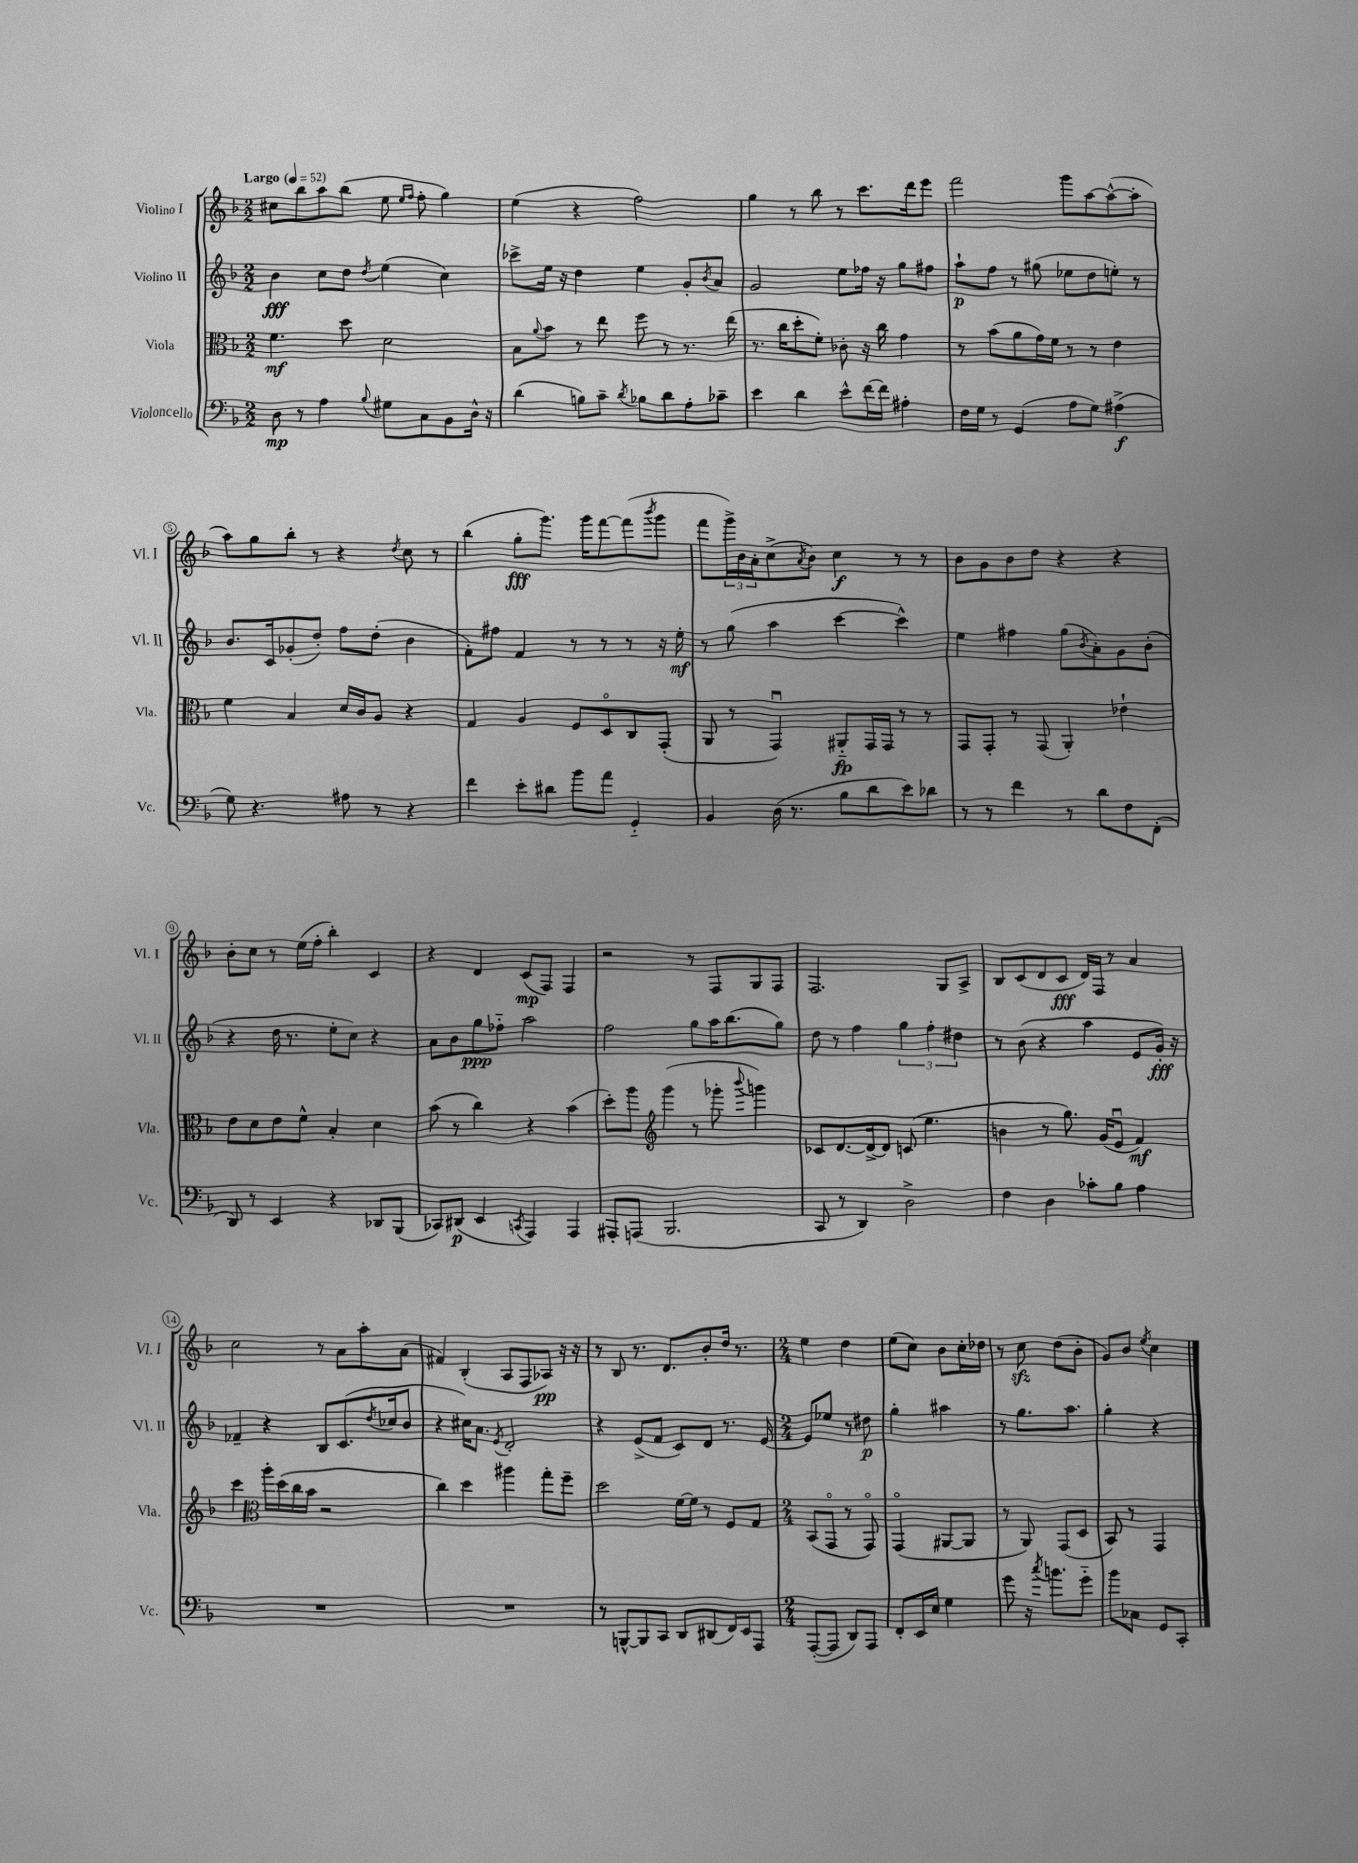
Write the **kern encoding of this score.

**kern	**dynam	**kern	**dynam	**kern	**dynam	**kern	**dynam
*part4	*part4	*part3	*part3	*part2	*part2	*part1	*part1
*staff4	*staff4	*staff3	*staff3	*staff2	*staff2	*staff1	*staff1
*I"Violoncello	*	*I"Viola	*	*I"Violino II	*	*I"Violino I	*
*I'Vc.	*	*I'Vla.	*	*I'Vl. II	*	*I'Vl. I	*
*clefF4	*	*clefC3	*	*clefG2	*	*clefG2	*
*k[b-]	*	*k[b-]	*	*k[b-]	*	*k[b-]	*
*M2/2	*	*M2/2	*	*M2/2	*	*M2/2	*
*MM52	*	*MM52	*	*MM52	*	*MM52	*
=1	=1	=1	=1	=1	=1	=1	=1
!	!	!	!	!	!	!LO:TX:a:B:t=Largo	!
8D\	mp	4.f\	mf	4b-\	fff	8cc#X\L	.
8r	.	.	.	.	.	8bb-\	.
4A\	.	.	.	8cc\L	.	8aa\	.
.	.	8dd\	.	8dd\J	.	(8bb-\J	.
8qqB-/	.	.	.	8qdd/	.	.	.
8G#X\L	.	2d\	.	(4ee\	.	8ee\	.
.	.	.	.	.	.	16qqee/LL	.
.	.	.	.	.	.	16qqff/JJ	.
8C\	.	.	.	.	.	8ff'\	.
8BB-\	.	.	.	4cc\)	.	4gg\)	.
16D^^\Jk	.	.	.	.	.	.	.
16r	.	.	.	.	.	.	.
=2	=2	=2	=2	=2	=2	=2	=2
(4d\	.	8B-\L	.	8ccc-X^\L	.	(4ee\	.
.	.	8qqa/	.	.	.	.	.
.	.	8b-\J	.	16ee\Jk	.	.	.
.	.	.	.	16r	.	.	.
8Bn\L)	.	8r	.	4dd\	.	4r	.
8c~\J	.	8ee\	.	.	.	.	.
8qd/	.	.	.	.	.	.	.
8B-X\L	.	8ff\	.	4ee\	.	2ff\)	.
8d\	.	8r	.	.	.	.	.
8A'\	.	8.r	.	8g'/L	.	.	.
.	.	.	.	8qb-/	.	.	.
8c-X~\J	.	.	.	8a/J	.	.	.
.	.	(16ee\	.	.	.	.	.
=3	=3	=3	=3	=3	=3	=3	=3
4e\	.	8.r	.	2g/	.	4gg\	.
.	.	16cc\KL	.	.	.	.	.
4d\	.	8dd'\	.	.	.	8r	.
.	.	8f'\J)	.	.	.	8bb-\	.
8e^^\L	.	8c-X'\	.	8ee\L	.	8r	.
[16f\L	.	16r	.	16ff-X\Jk	.	8.ccc\L	.
16f\JJ]	.	16cc\	.	16r	.	.	.
4A#X'\	.	4g\	.	8gg\L	.	.	.
.	.	.	.	.	.	16ddd\k	.
.	.	.	.	8ff#X\J	.	8eee\J	.
=4	=4	=4	=4	=4	=4	=4	=4
16F\LL	.	8r	.	8aa`\L	p	2fff\	.
16G\JJ	.	.	.	.	.	.	.
8r	.	(8b-\L	.	8ff\J	.	.	.
(4GG/	.	8a\	.	8r	.	.	.
.	.	16g\L)	.	(8gg#X\	.	.	.
.	.	16f\JJ	.	.	.	.	.
8A\L	.	8r	.	8ee-X\L	.	8ggg\L	.
8G\J)	.	8r	.	8dd\	.	[8aa\	.
(4A#X^\	f	4e\	.	8een'\J)	.	(8aa^^\_	.
.	.	.	.	8r	.	8aa'\J]	.
!!LO:LB:g=z
=5	=5	=5	=5	=5	=5	=5	=5
8G\)	.	4f\	.	8.b-/L	.	8aa\L)	.
4.r	.	.	.	.	.	8gg\	.
.	.	.	.	16c/k	.	.	.
.	.	4B-/	.	(8g-X'/	.	8bb-'\J	.
.	.	.	.	8dd'/J)	.	8r	.
8A#X\	.	16d/LL	.	8ff\L	.	4r	.
.	.	16c/J	.	.	.	.	.
8r	.	8A/J	.	(8dd'\J	.	.	.
.	.	.	.	.	.	8qdd/	.
4r	.	4r	.	4b-\	.	8cc\	.
.	.	.	.	.	.	8r	.
=6	=6	=6	=6	=6	=6	=6	=6
4f\	.	4G/	.	8f'\L)	.	(4bb-\	.
.	.	.	.	8ff#X\J	.	.	.
8e'\L	.	4A/	.	4f/	.	8gg'\L	fff
8d#X\J	.	.	.	.	.	8.ggg\J)	.
8b-\L	.	8F/L	.	8r	.	.	.
.	.	.	.	.	.	16ggg\KL	.
8a\J	.	8D/	.	8r	.	[8fff\	.
4GG/	.	8C/	.	8r	.	(8fff\]	.
.	.	.	.	.	.	8qbbb-/	.
.	.	(8GG'/J	.	16r	.	8ggg\J	.
.	.	.	.	16ee'\	mf	.	.
=7	=7	=7	=7	=7	=7	=7	=7
4BB-/	.	8AA/	.	8r	.	8fff\L	.
.	.	8r	.	(8gg\	.	24ggg^\L)	.
.	.	.	.	.	.	24b-\	.
.	.	.	.	.	.	24a'\J	.
(16D\	.	4GGu/)	.	4aa\	.	(8cc^\	.
8.r	.	.	.	.	.	.	.
.	.	.	.	.	.	8qa/	.
.	.	.	.	.	.	8b-\J)	.
8B-\L	.	8AA#X/L	fp	[4ccc\	.	4cc\	f
8d\	.	16GG/L	.	.	.	.	.
.	.	16GG/JJ	.	.	.	.	.
8e\)	.	8r	.	4ccc^^\])	.	8r	.
8d-X\J	.	8r	.	.	.	8r	.
=8	=8	=8	=8	=8	=8	=8	=8
8r	.	8GG/L	.	4ee\	.	8b-\L	.
8r	.	8GG'/J	.	.	.	8g\	.
4f\	.	8r	.	4ff#X\	.	8b-\	.
.	.	(8GG/	.	.	.	8dd\J	.
8r	.	4AA'/)	.	(8gg\L	.	4r	.
.	.	.	.	8qb-/	.	.	.
8d\L	.	.	.	8a'\)	.	.	.
8F\	.	4e-X`\	.	8g\	.	4r	.
(8FF'\J	.	.	.	(8b-'\J	.	.	.
!!LO:LB:g=z
=9	=9	=9	=9	=9	=9	=9	=9
8DD/)	.	8e\L	.	4r	.	8b-'\L	.
8r	.	8d\	.	.	.	8cc\J	.
4EE/	.	8e\	.	16dd\	.	8r	.
.	.	.	.	8.r	.	.	.
.	.	8f^^\J	.	.	.	(16ee\LL	.
.	.	.	.	.	.	16ff'\JJ	.
4r	.	4B-'/	.	8ee'\L	.	4bb-'\)	.
.	.	.	.	8cc\J)	.	.	.
8DD-X/L	.	4d\	.	4r	.	4c/	.
(8BBB-/J	.	.	.	.	.	.	.
=10	=10	=10	=10	=10	=10	=10	=10
8CC-X/L)	.	(8b-\	.	8a\L	.	4r	.
(8DD#X/J	p	8r	.	8b-\	.	.	.
4EE/	.	4cc\)	.	8gg\	ppp	4d/	.
.	.	.	.	8ff-X\J	.	.	.
8qCCn/	.	.	.	.	.	.	.
4AAA/)	.	4r	.	2aa\	.	(8c/L	mp
.	.	.	.	.	.	8F/J)	.
4AAA/	.	(4b-\	.	.	.	4F/	.
=11	=11	=11	=11	=11	=11	=11	=11
8AAA#X'/L	.	8dd'\L)	.	2ff\	.	2r	.
(8AAAn/J	.	8aa\J	.	.	.	.	.
*	*	*clefG2	*	*	*	*	*
2.BBB-/	.	(4ggg\	.	.	.	.	.
.	.	8r	.	8gg\L	.	8r	.
.	.	8ggg-X'\	.	16aa\K	.	8F/L	.
.	.	.	.	(8.bb-\	.	.	.
.	.	8qqbbb-/	.	.	.	.	.
.	.	4gggn\)	.	.	.	8G/	.
.	.	.	.	8gg\J)	.	8F/J	.
=12	=12	=12	=12	=12	=12	=12	=12
8CC/	.	8c-X/L	.	8dd\	.	2.F/	.
8r	.	[8.d/	.	8r	.	.	.
4DD/)	.	.	.	4ff\	.	.	.
.	.	16d^/k_	.	.	.	.	.
.	.	8d/J]	.	.	.	.	.
2D^\	.	(8cn/	.	6gg\	.	.	.
.	.	4.ee\	.	.	.	.	.
.	.	.	.	6ff'\	.	.	.
.	.	.	.	.	.	8G/L	.
.	.	.	.	6dd#X\	.	.	.
.	.	.	.	.	.	8A^/J	.
=13	=13	=13	=13	=13	=13	=13	=13
4F\	.	4bn\	.	8r	.	8B-/L	.
.	.	.	.	(8b-\	.	(8c/	.
4D\	.	8r	.	4r	.	8d/	.
.	.	8.gg\)	.	.	.	8c/J	fff
8c-X'\L	.	.	.	4aa\	.	16d/LL)	.
.	.	(16g/KL	.	.	.	16F/JJ	.
8B-\J	.	8eu/J	.	.	.	8r	.
4A\	.	4f/)	mf	8e/L	.	4a/	.
.	.	.	.	16g'/Jk)	fff	.	.
.	.	.	.	16r	.	.	.
!!LO:LB:g=z
=14	=14	=14	=14	=14	=14	=14	=14
1r	.	4ccc\	.	4f-X~/	.	2cc\	.
*	*	*clefC3	*	*	*	*	*
.	.	16aa'\LL	.	4r	.	.	.
.	.	(16dd\	.	.	.	.	.
.	.	16cc\	.	.	.	.	.
.	.	16b-\JJ	.	.	.	.	.
.	.	2r	.	8B-/L	.	8r	.
.	.	.	.	(8.c/	.	8a\L	.
.	.	.	.	.	.	8aa'\	.
.	.	.	.	8qdd/	.	.	.
.	.	.	.	16cc-X/k	.	.	.
.	.	.	.	8b-/J	.	(8a\J	.
=15	=15	=15	=15	=15	=15	=15	=15
1r	.	4cc\)	.	4r	.	4f#X/)	.
.	.	4dd\	.	16cc#X\KL)	.	(4B-'/	.
.	.	.	.	8.a\J	.	.	.
.	.	.	.	8qe/	.	.	.
.	.	4aa#X\	.	2d'/	.	8A/L	.
.	.	.	.	.	.	8F/	.
.	.	8gg'\L	.	.	.	8A-X/J)	pp
.	.	8ff~\J	.	.	.	16r	.
.	.	.	.	.	.	16r	.
=16	=16	=16	=16	=16	=16	=16	=16
8r	.	2dd\	.	4r	.	8r	.
[8BBBn^^/L	.	.	.	.	.	8B-/	.
8BBB/]	.	.	.	(8e^/L	.	8.r	.
8CC/J	.	.	.	8f/J	.	.	.
.	.	.	.	.	.	8.d/L	.
8DD/L	.	[16f\LL	.	8c/L)	.	.	.
.	.	16f\JJ]	.	.	.	.	.
(8DD#X/	.	8r	.	8d/J	.	8b-'/	.
16FF/L)	.	8F/L	.	8.r	.	16dd/Jk	.
16EE/J	.	.	.	.	.	8.r	.
8AAA/J	.	8G/J	.	.	.	.	.
.	.	.	.	[16e/	.	.	.
=17	=17	=17	=17	=17	=17	=17	=17
*M2/4	*	*M2/4	*	*M2/4	*	*M2/4	*
([8AAA'/L	.	(8BB-/L	.	8e/L]	.	4ee\	.
8AAA/J]	.	8GG/J	.	8ee-X/J	.	.	.
8DD/L)	.	8r	.	8r	.	4dd\	.
8AAA/J	.	8GG/)	.	8dd#X\	p	.	.
=18	=18	=18	=18	=18	=18	=18	=18
8FF'/L	.	(4GG/	.	4gg'\	.	(8ee\L	.
16EE/L	.	.	.	.	.	8cc\J)	.
16E/JJ	.	.	.	.	.	.	.
4G\	.	[8AA#X/L	.	4aa#X\	.	8b-\L	.
.	.	8AA#/J]	.	.	.	16cc'\L	.
.	.	.	.	.	.	16dd-X\JJ	.
=19	=19	=19	=19	=19	=19	=19	=19
8g\	.	8r	.	8r	.	8r	.
16r	.	8AA/)	.	8.gg\L	.	8cczz\	.
8qcc/	.	.	.	.	.	.	.
8.bn\L	.	.	.	.	.	.	.
.	.	(8GG/L	.	.	.	(8dd\L	.
.	.	.	.	8.aa\J	.	.	.
8g\J	.	8D/J	.	.	.	8b-'\J	.
=20	=20	=20	=20	=20	=20	=20	=20
8b-\L	.	8BB-/)	.	4gg'\	.	8g/L)	.
8C-X\J	.	8r	.	.	.	8b-/J	.
.	.	.	.	.	.	8qee/	.
8GG/L	.	4GG/	.	4r	.	4cc\	.
8CC'/J	.	.	.	.	.	.	.
==	==	==	==	==	==	==	==
*-	*-	*-	*-	*-	*-	*-	*-
